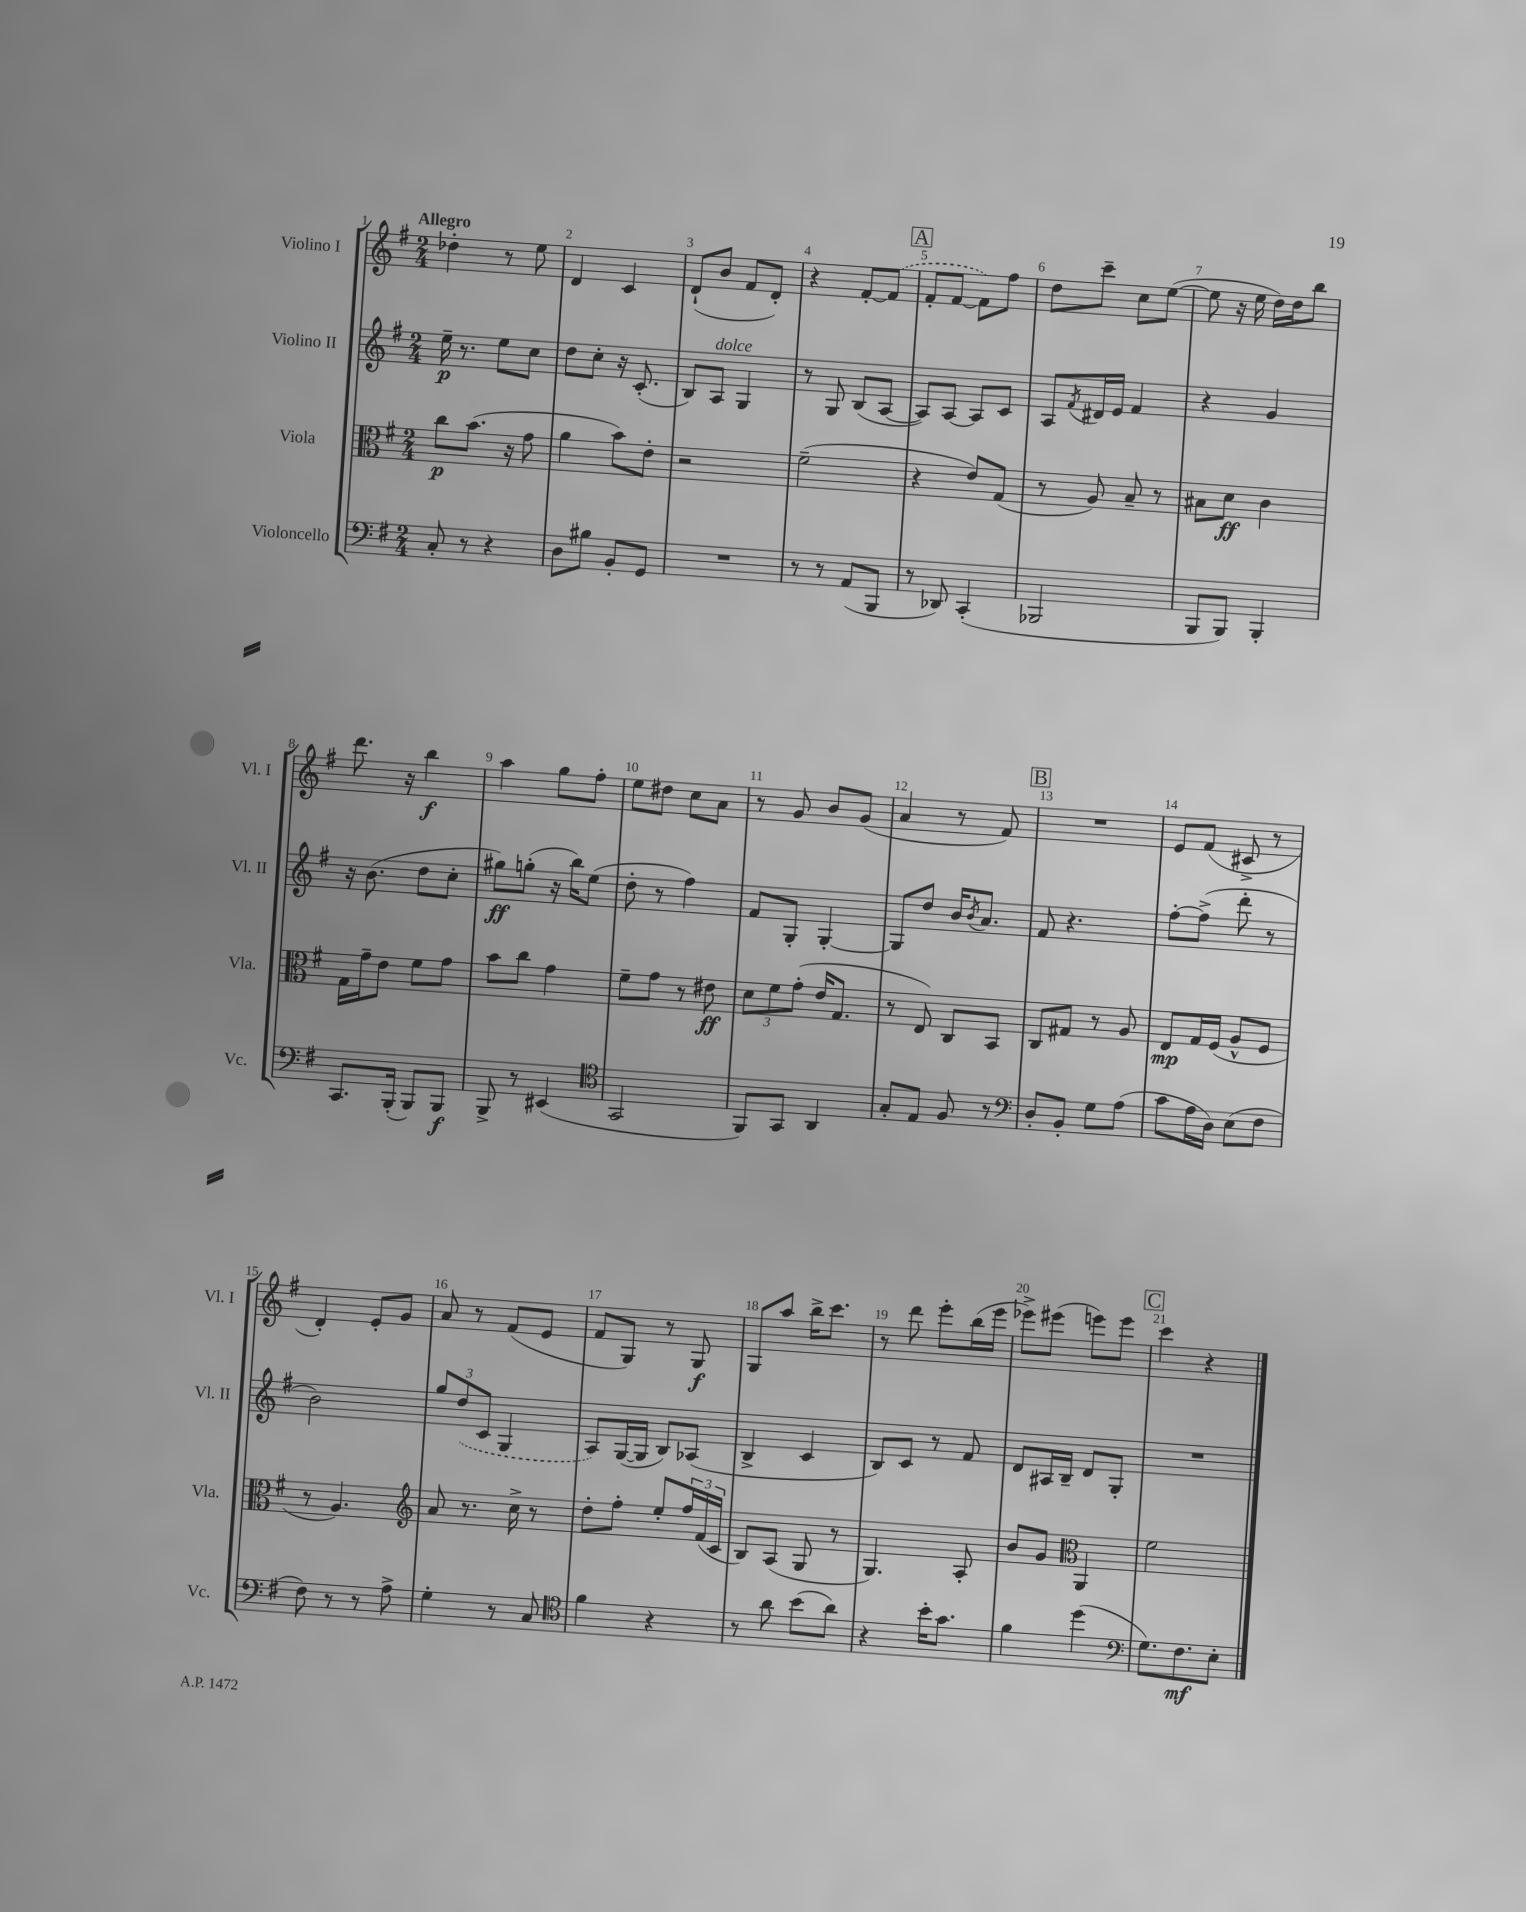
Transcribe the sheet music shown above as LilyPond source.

<<
\new StaffGroup <<
\new Staff = "s0" \with { instrumentName = "Violino I" shortInstrumentName = "Vl. I" } {
    \clef treble \key g \major \numericTimeSignature \time 2/4 \tempo "Allegro"
    des''4-. r8 e''8 |
    d'4 c'4 |
    d'8-!( b'8 fis'8 d'8-.) |
    r4 fis'8~-. \once \slurDashed fis'8( |
    \mark \markup { \box "A" } fis'8-. fis'8~ fis'8) fis''8 |
    d''8 c'''8-- c''8 e''8~( |
    e''8 r16 e''16 d''16) d''16 b''8 |
    d'''8. r16 b''4\f |
    a''4 g''8 fis''8-. |
    e''8 dis''8 c''8 a'8 |
    r8 g'8 b'8 g'8( |
    a'4 r8 fis'8) |
    \mark \markup { \box "B" } R2 |
    e'8 fis'8( cis'8-> r8 |
    d'4-.) e'8-. g'8 |
    a'8 r8 fis'8( e'8 |
    fis'8 g8) r8 g8\f |
    g8 a''8 b''16-> c'''8. |
    r8 d'''8 e'''8-. b''16( e'''16 |
    ees'''8->) eis'''8( e'''8) e'''8 |
    \mark \markup { \box "C" } c'''4 r4 \bar "|." |
}
\new Staff = "s1" \with { instrumentName = "Violino II" shortInstrumentName = "Vl. II" } {
    \clef treble \key g \major \numericTimeSignature \time 2/4
    e''16--\p r8. e''8 c''8 |
    d''8 c''8-. r16 c'8.-.( |
    b8) a8^\markup { \italic "dolce" } g4 |
    r8 g8 b8( a8~ |
    \mark \markup { \box "A" } a8) a8~ a8 c'8 |
    a8 \acciaccatura { fis'8 } dis'16 e'16 fis'4 |
    r4 g'4 |
    r16 b'8.( d''8 c''8-. |
    gis''8\ff) g''8-.( r16 b''16) e''8( |
    d''8-. r8 fis''4) |
    fis'8 g8-. g4~-. |
    g8 d''8 b'16 \acciaccatura { b'8 } a'8. |
    \mark \markup { \box "B" } fis'8 r4. |
    fis''8~-. fis''8->( d'''8-. r8 |
    b'2) |
    \tuplet 3/2 { g''8 \once \slurDashed d''8( c'8 } g4 |
    a8) g16~( g16 b8) aes8( |
    b4-> c'4 |
    b8) c'8 r8 fis'8 |
    d'8 ais16 b16-- d'8 g8-. |
    \mark \markup { \box "C" } R2 \bar "|." |
}
\new Staff = "s2" \with { instrumentName = "Viola" shortInstrumentName = "Vla." } {
    \clef alto \key g \major \numericTimeSignature \time 2/4
    c''8\p b'8.( r16 g'8 |
    a'4 b'8) e'8-. |
    r2 |
    fis'2--( |
    \mark \markup { \box "A" } r4 e'8) g8( |
    r8 a8) b8-- r8 |
    bis8 d'8\ff c'4 |
    g16 g'16-- e'8 fis'8 g'8 |
    b'8 c''8 g'4 |
    fis'8-- g'8 r8 eis'8\ff |
    \tuplet 3/2 { d'8 fis'8 g'8-.( } e'16 g8. |
    r8 e8) c8 b,8 |
    \mark \markup { \box "B" } c8 gis8 r8 a8 |
    e8\mp g16 fis16( a8-^ fis8 |
    r8 a4.) |
    \clef treble a'8 r8. c''16-> r8 |
    d''8-. fis''8-. e''8-. \tuplet 3/2 { fis''16 fis'16( c'16 } |
    b8) a8( g8 r8 |
    g4.) a8-. |
    b'8 g'8 \clef alto a,4 |
    \mark \markup { \box "C" } fis'2 \bar "|." |
}
\new Staff = "s3" \with { instrumentName = "Violoncello" shortInstrumentName = "Vc." } {
    \clef bass \key g \major \numericTimeSignature \time 2/4
    c8-. r8 r4 |
    d8 bis8 b,8-. g,8 |
    R2 |
    r8 r8 a,8( b,,8 |
    \mark \markup { \box "A" } r8 des,8) c,4-.( |
    bes,,2 |
    b,,8 b,,8) b,,4-. |
    c,8. b,,16-.( b,,8) b,,8\f |
    b,,8-> r8 eis,4( |
    \clef tenor g,2 |
    fis,8) g,8 a,4 |
    g8-. e8 fis8 r8 |
    \mark \markup { \box "B" } \clef bass d8-. b,8-. g8 a8( |
    c'8 a16 d16) e8( fis8 |
    fis8) r8 r8 a8-> |
    g4-. r8 c8 |
    \clef tenor fis'4 r4 |
    r8 a'8 b'8( a'8) |
    r4 b'16-. g'8. |
    fis'4 d''4( |
    \mark \markup { \box "C" } \clef bass g8.) fis8.\mf e8-. \bar "|." |
}
>>
>>
\layout { \context { \Score \override BarNumber.break-visibility = ##(#f #t #t) barNumberVisibility = #all-bar-numbers-visible } }
